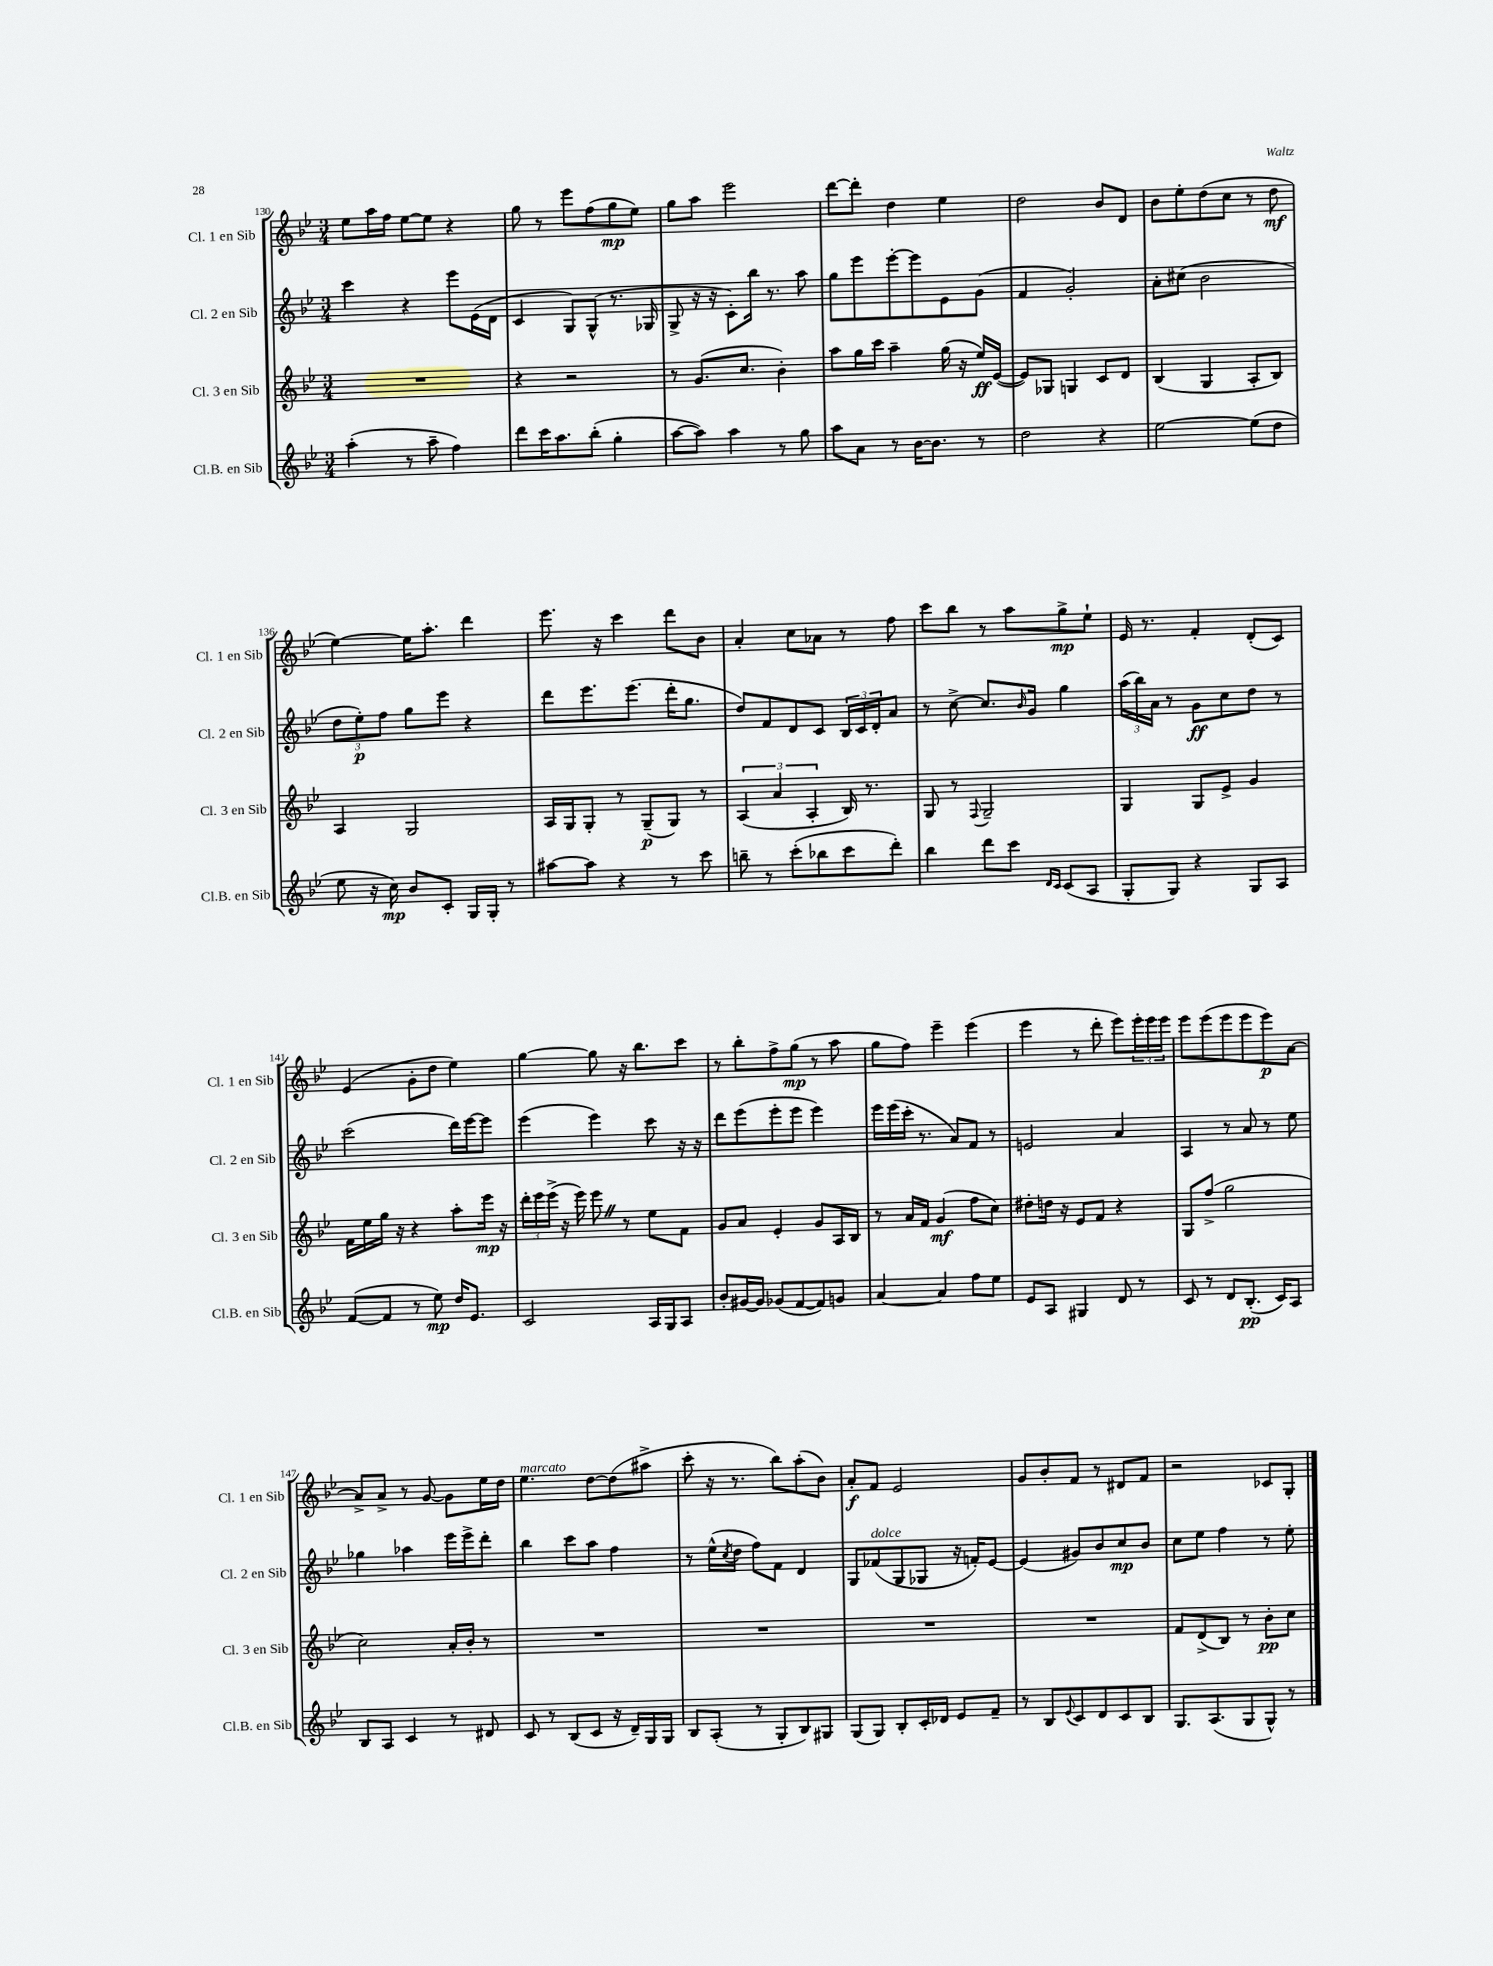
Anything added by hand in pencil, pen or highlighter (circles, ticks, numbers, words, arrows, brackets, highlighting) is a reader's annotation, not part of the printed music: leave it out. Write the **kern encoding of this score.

**kern	**kern	**kern	**kern
*staff4	*staff3	*staff2	*staff1
*clefG2	*clefG2	*clefG2	*clefG2
*k[b-e-]	*k[b-e-]	*k[b-e-]	*k[b-e-]
*M3/4	*M3/4	*M3/4	*M3/4
(4aa'	2.r	4ccc	8ee-
.	.	.	16aa
.	.	.	16ff
8r	.	4r	[8ee-
8aa~	.	.	8ee-]
4ff)	.	8eee-	4r
.	.	(16e-	.
.	.	16d	.
=	=	=	=
8ddd	4r	4c	8gg
16ccc	.	.	8r
8.aa	.	.	.
.	2r	8G)	8eee-
(8bb-'	.	(8G^^	(8ff
4gg'	.	8.r	8gg
.	.	.	8ee-)
.	.	16G-	.
=	=	=	=
[8aa	8r	8G^	8gg
8aa])	(8.g	16r	8aa
.	.	16r	.
4aa	.	8c')	2eee-
.	8.cc	.	.
.	.	16bb-	.
.	.	8.r	.
8r	4b-')	.	.
8gg	.	8aa	.
=	=	=	=
8aa	8aa	8gg	[8ddd
8a	16gg	8eee-	8ddd']
.	16ccc	.	.
8r	4aa~	[8eee-'	4dd
[16b-	.	8eee-]	.
8.b-]	.	.	.
.	(16gg	8e-	4ee-
.	16r	.	.
8r	16ee-)	(8g	.
.	([16e-	.	.
=	=	=	=
2dd	8e-])	4f	2dd
.	8G-	.	.
.	4G	2g')	.
4r	8c	.	8b-
.	8d	.	8d
=	=	=	=
[2ee-	(4B-	8a'	8b-
.	.	(8cc#	8ee-'
.	4G	2b-	(8dd
.	.	.	8cc
(8ee-]	8A'	.	8r
8dd	8B-)	.	8dd
=	=	=	=
8ee-	4A	12dd	[4ee-)
.	.	12ee-')	.
16r	.	.	.
.	.	12ff	.
16cc)	.	.	.
8b-	2G	8gg	16ee-]
.	.	.	8.aa'
8c'	.	8eee-	.
16G	.	4r	4ddd
16G'	.	.	.
8r	.	.	.
=	=	=	=
[8aa#	16A	8ddd	8.eee-
.	16G	.	.
8aa#]	8G'	8.eee-	.
.	.	.	16r
4r	8r	.	4ccc
.	.	(8.eee-	.
.	(8G~	.	.
8r	8G)	16ddd'	8ddd
.	.	8.gg	.
8ccc	8r	.	8b-
=	=	=	=
8bb~	(6A	8dd)	4a'
8r	.	8f	.
.	6a	.	.
(8ccc'	.	8d	8cc
.	6A'	.	.
8bb-	.	8c	8a-
8ccc	16B-)	24B-	8r
.	.	24c	.
.	8.r	.	.
.	.	24d'	.
8ddd')	.	8a	8ff
=	=	=	=
4bb-	8G	8r	8ccc
.	8r	[8cc^	8bb-
.	8qqF	.	.
8ddd	2G~	8.cc]	8r
8ccc	.	.	8aa
.	.	16qqb-	.
.	.	16g	.
16qqd	.	.	.
16qqc	.	.	.
(8c	.	4gg	8gg^
8A	.	.	8ee-`
=	=	=	=
8G'	4G	(24aa	16e-
.	.	24bb-)	.
.	.	.	8.r
.	.	24a	.
8G)	.	8r	.
4r	8G	8g	4f'
.	8e-^	8cc	.
8G	4g	8dd	(8d'
8A	.	8r	8c)
=	=	=	=
([8f	16f	(2ccc	(4e-
.	16ee-	.	.
8f]	16gg	.	.
.	16r	.	.
8r	4r	.	8g'
8ee-)	.	.	8dd
16dd	8aa'	16ddd)	4ee-)
8.e-	.	[16eee-	.
.	16eee-	8eee-]	.
.	16r	.	.
=	=	=	=
2c	24ddd'	(4eee-	[4gg
.	24eee-	.	.
.	(24eee-^	.	.
.	16r	.	.
.	16eee-)	.	.
.	8eee-	4eee-)	8gg]
.	8r	.	16r
.	.	.	8.bb-
16A	8ee-	8ccc	.
16G	.	.	.
8A	8f	16r	8ccc
.	.	16r	.
=	=	=	=
8b-'	8g	8ddd	8r
[16g#	8a	(8eee-	8bb-'
16g#]	.	.	.
(8g-	4e-'	8eee-'	8ff^
[8f	.	8eee-	(8gg
8f])	8g	4eee-)	8r
8g	16A	.	8aa
.	16B-	.	.
=	=	=	=
[4a	8r	16eee-	8gg
.	.	(16eee-	.
.	16a	16ccc'	8ff)
.	16f	8.r	.
4a]	(4g	.	4eee-~
.	.	8a)	.
8ff	8ff	8f	(4eee-
8ee-	8cc)	8r	.
=	=	=	=
8e-	8dd#'	2e	4eee-
8A	16dd	.	.
.	16r	.	.
4G#	8e-	.	8r
.	8f	.	8ddd'
8d	4r	4a	8eee-)
8r	.	.	24eee-'
.	.	.	24eee-
.	.	.	24eee-
=	=	=	=
8c	8G	4A	8eee-
8r	(8ff^	.	(8eee-
8d	2gg	8r	8eee-
(8.B-'	.	8a	8eee-
.	.	8r	8eee-)
16c)	.	.	.
8A	.	8ee-	[8a
=	=	=	=
8B-	2cc)	4gg-	8a^]
8A	.	.	8a^
4c	.	4aa-	8r
.	.	.	[8g
8r	16a'	16eee-	8g]
.	16b-'	16eee-^	.
8d#	8r	8ddd'	16ee-
.	.	.	16dd
=	=	=	=
8c	2.r	4bb-	4.ee-
8r	.	.	.
(8B-	.	8ccc	.
8c	.	8aa	[8dd
16r	.	4ff	(8dd]
16d~)	.	.	.
16G	.	.	8aa#^
16G	.	.	.
=	=	=	=
8B-	2.r	8r	8ccc'
(8A'	.	(16ee-^^	16r
.	.	8qcc	.
.	.	16dd	8.r
8r	.	8ff)	.
8G'	.	8f	8bb-)
8B-)	.	4d	(8aa'
8G#	.	.	8b-)
=	=	=	=
(8G	2.r	8G	8a'
8G)	.	(8f-	8f
8B-'	.	8G	2e-
16c'	.	8G-	.
16d-	.	.	.
8e-	.	16r	.
.	.	16f')	.
8f~	.	[8e-	.
=	=	=	=
8r	2.r	(4e-]	8g
8B-	.	.	8b-'
8qqe-	.	.	.
8c	.	8g#)	8f
8d	.	8b-	8r
8c	.	8cc	8d#
8B-	.	8b-	8f
=	=	=	=
8.G	8f	8cc	2r
.	(8d^	8ee-	.
(8.A	.	.	.
.	8B-)	4ff	.
8G	8r	.	.
8G^^)	8b-'	8r	8c-
8r	8cc	8ee-'	8G'
==	==	==	==
*-	*-	*-	*-
